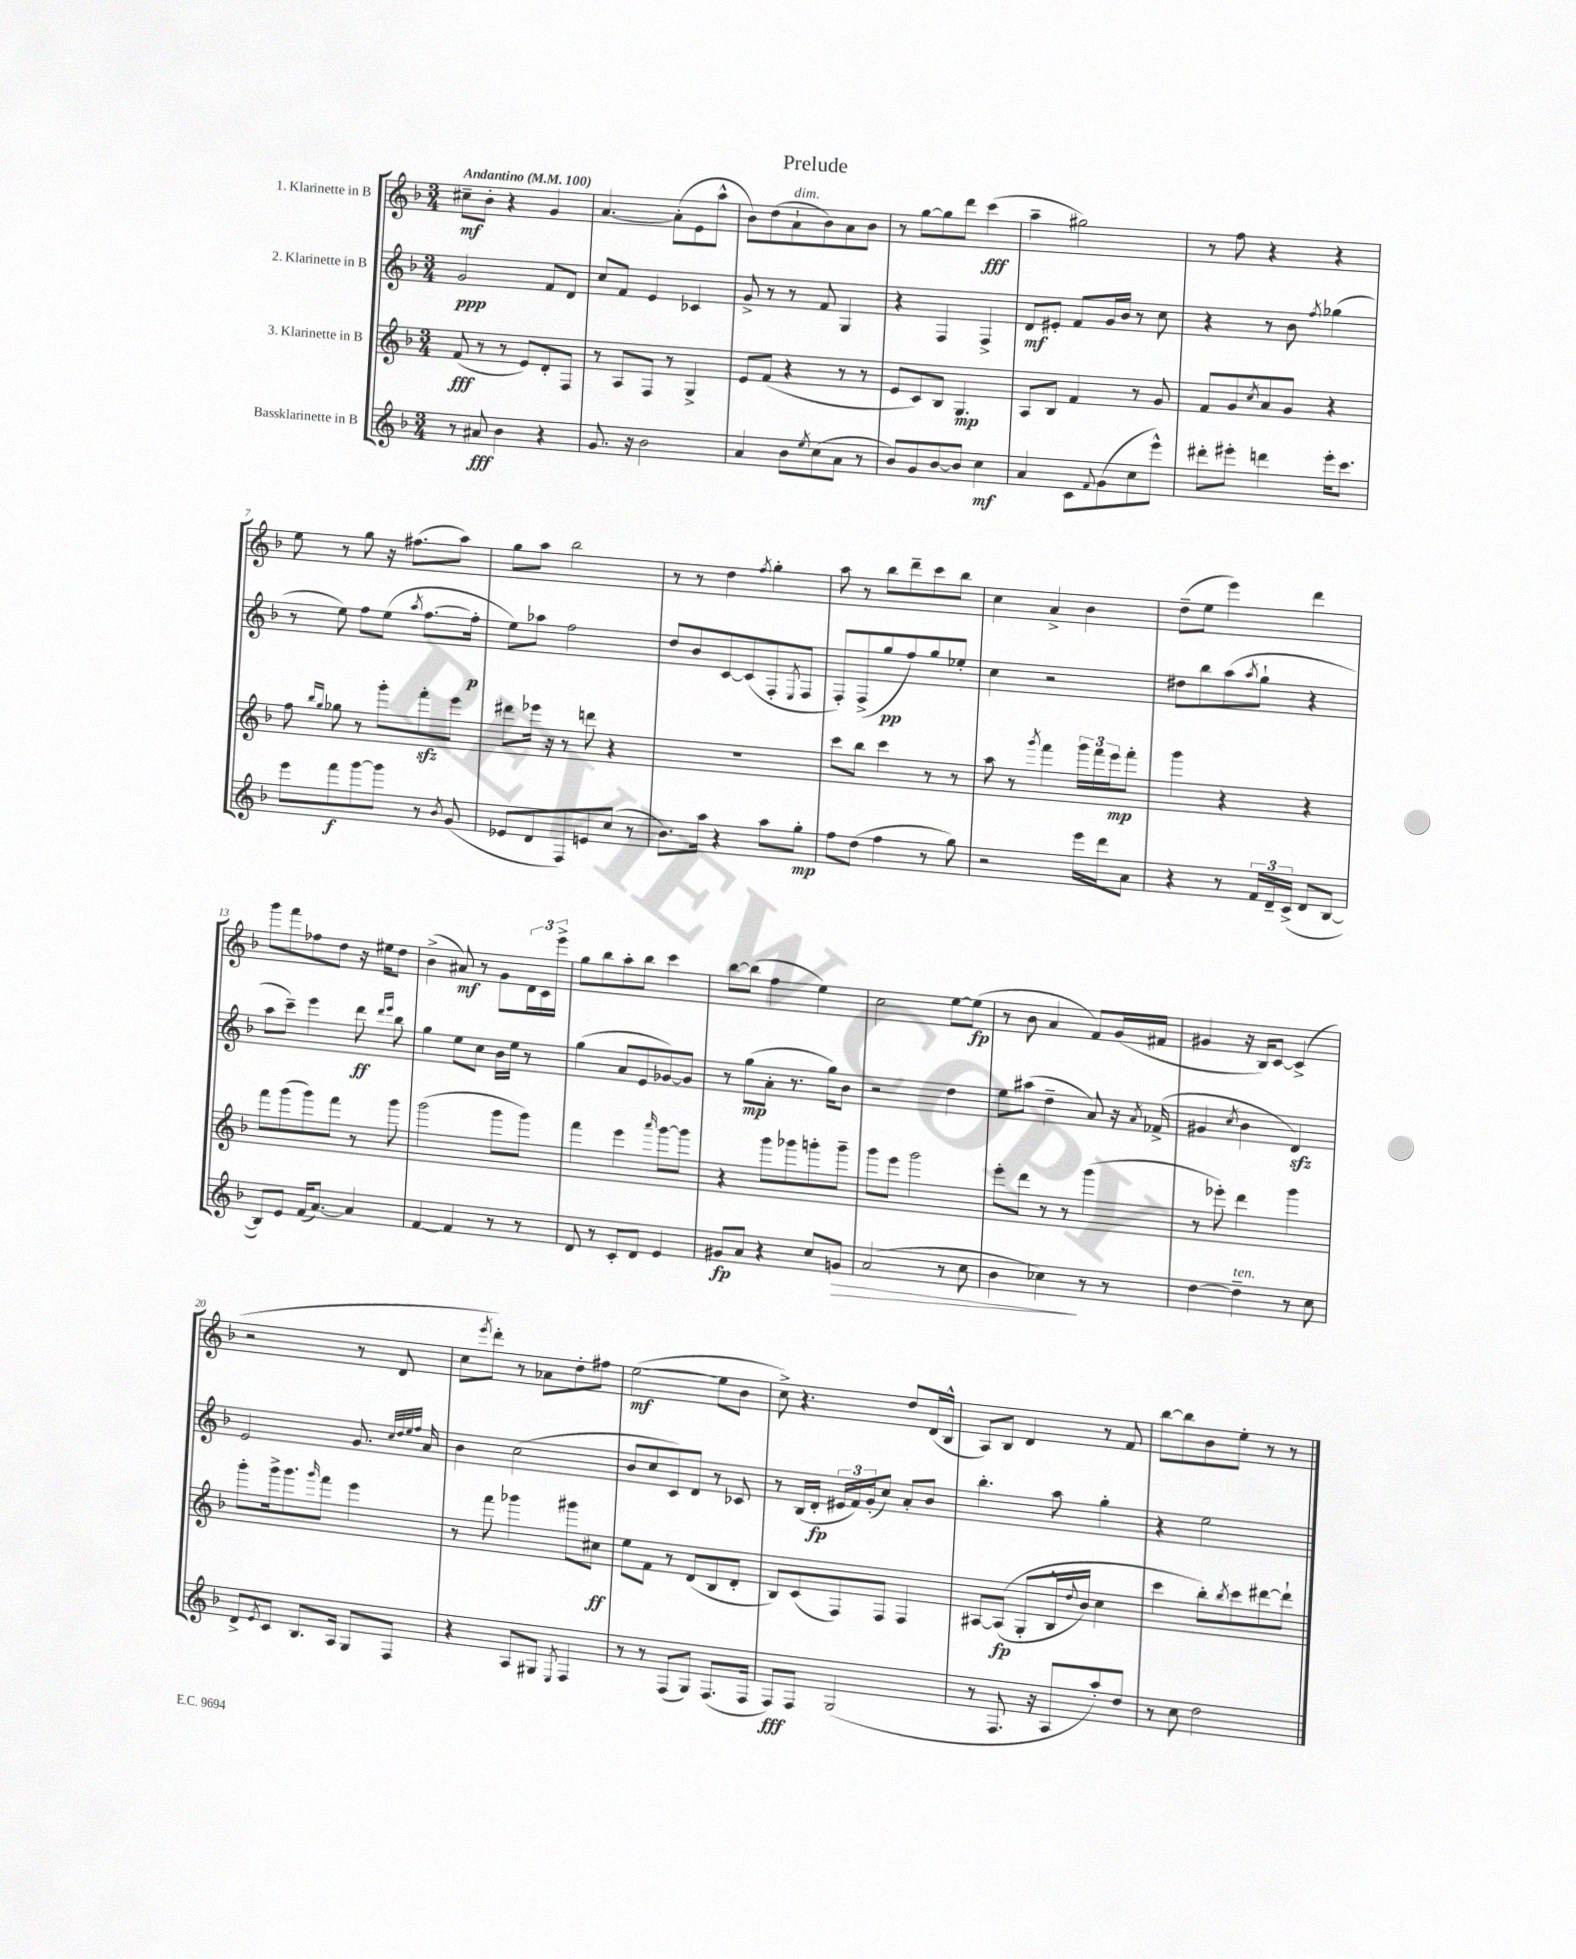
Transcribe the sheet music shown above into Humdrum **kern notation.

**kern	**kern	**kern	**kern
*staff4	*staff3	*staff2	*staff1
*clefG2	*clefG2	*clefG2	*clefG2
*k[b-]	*k[b-]	*k[b-]	*k[b-]
*M3/4	*M3/4	*M3/4	*M3/4
*MM100	*MM100	*MM100	*MM100
8r	(8f/	2g/	8cc#~\L
8a#/	8r	.	8b-'\J
4b-\	8r	.	4r
.	8e/L)	.	.
4r	8d'/	8f/L	4g/
.	8F/J	8d/J	.
=	=	=	=
8.g/	8r	8cc/L	[4.a/
.	8A/L	8f/J	.
16r	.	.	.
2b-\	8F/J	4e/	.
.	8r	.	(8a'\]L
.	4G^/	4c-/	8e\
.	.	.	8aa^^\J
=	=	=	=
4a/	8e/L	8g^/	8b-\L)
.	(8f/J	8r	(8dd\
8b-\L	4r	8r	8a`\
8qee/	.	.	.
(8cc\	.	8f/	8b-\)
8a\J	8r	4G/	8a\
8r	8r	.	8b-\J
=	=	=	=
8b-/L)	8e/L	4r	8r
8g/	8c/)	.	[8gg\L
[8b-/	8B-/J	4F/	8gg\]
8b-/]J	4.G/	.	8ddd\J
4cc\	.	4F^/	(4ccc\
=	=	=	=
4a/	8A/L	8d/L	4aa~\
.	8B-/J	8e#'/J	.
8c\L	4f/	8f/L	2gg#\)
8qqf/	.	.	.
(8g\	.	16g/L	.
.	.	16b-/JJ	.
8cc\	8r	8r	.
8eee^^\J)	8g/	8cc\	.
=	=	=	=
8ddd#'\L	8f/L	4r	8r
8eee#'\J	8g/	.	8ff\
.	8qcc/	.	.
4ddd\	8a/	8r	4r
.	8g/J	8b-\	.
.	.	8qff/	.
16eee#'\LK	4r	(4gg-\	4r
8.ccc\J	.	.	.
=	=	=	=
8eee\L	8ff\	8r	8ee\
.	16qqbb-/LL	.	.
.	16qqgg/JJ	.	.
8fff\	8gg-\	8ee\)	8r
[8ggg\	8r	8ff\L	8gg\
8ggg\]J	8ggg'\L	(8ee\J	16r
.	.	.	(8.ff#\L
.	.	8qaa/	.
8r	8fff'\	[8.ff\L	.
8qb-/	.	.	.
(8g/	8eee\J	.	8aa\J)
.	.	16ff'\]Jk	.
=	=	=	=
8e-/L	8ddd#\L	8ee\L)	8gg\L
8d/	16eee-\Jk	8aa-\J	8aa\J
.	16r	.	.
8F/)	8r	2ff\	2bb-\
8e/	8ddd\	.	.
(8cc/J	4r	.	.
8r	.	.	.
=	=	=	=
8.b-\L)	2.r	8dd/L	8r
.	.	8b-/	8r
16aa\Jk	.	.	.
4r	.	[8c/	4dd\
.	.	(8c/]	.
.	.	.	8qff/
8aa\L	.	8F'/	4gg'\
.	.	8qE/	.
8gg'\J	.	8F/J	.
=	=	=	=
8ff\L	8ccc\L	8F'/L)	8aa\
(8dd\J	8bb-\J	(8F^/	8r
4ff\	4ccc\	8gg/	8bb-\L
.	.	8ff/)	8ddd~\
8r	8r	8gg/	8ccc\
8gg\)	8r	8ee-'/J	8bb-\J
=	=	=	=
2r	8aa\	4cc\	4cc\
.	8r	.	.
.	8qggg/	.	.
.	4fff\	2r	4a^/
16eee\LL	24ggg\LL	.	4b-\
.	24fff\	.	.
16ddd\J	.	.	.
.	24eee\J	.	.
8a\J	8fff'\J	.	.
=	=	=	=
4r	4ggg\	8dd#\L	(8dd~\L
.	.	8bb-\	8ee\J
8r	4r	(8aa\	4eee\)
.	.	8qaa/	.
24f/LL	.	8gg`\J	.
24d~/	.	.	.
(24c^/JJ	.	.	.
8d/L	4r	4r	4ddd\
[8B-/J	.	.	.
=	=	=	=
8B-/]L)	8fff\L	8aa\L	8ggg\L
8e/J	(8ggg\	8ccc~\J)	8fff\
(16f/LK	8ggg\)	4eee\	8ff-\
[8.a/J)	.	.	.
.	8fff\J	.	8dd\J
4a/]	8r	8ddd\	16r
.	.	.	16ee#\LK
.	.	16qqddd/LL	.
.	.	16qqeee/JJ	.
.	8ggg\	8bb-\	8dd\J
=	=	=	=
[4f/	(2ggg\	4gg\	(4b-^\
4f/]	.	8ee\L	8a#/)
.	.	8cc\J	8r
8r	8ggg\L	16b-\LL	8g\L
.	.	16ee\JJ	.
8r	8ggg\J)	8r	24d\L
.	.	.	24c\
.	.	.	24eee^\JJ
=	=	=	=
8d/	4fff\	(4gg\	8gg\L
8r	.	.	8bb-\
8c'/L	4eee\	8a/L	8aa'\
8d/J	.	8e/	8bb-\J
.	16qqaaa/	.	.
4e/	[8ggg\L	[8g-/)	4ccc\
.	8ggg\]J	8g-/]J	.
=	=	=	=
8g#/L	4r	8r	[8bb-\L
8a/J	.	(8gg\L	(8bb-\]J
4r	8ggg\L	8a'\J	4ff\
.	8ggg-\	8.r	.
8cc/L	8ggg'\	.	4ee\)
.	.	16gg\LK)	.
8g/J	8ggg~\J	8b-\J	.
=	=	=	=
(2a/	8ggg\L	2r	2cc\
.	8eee\J	.	.
.	2ggg\	.	.
8r	.	4dd\	[8ee\L
8cc\	.	.	(8ee\]J
=	=	=	=
4b-\	8eee'\L	8ee\L	8r
.	8ddd\J	(8aa#\J	8b-\
4cc-\)	8r	4dd~\	4a/
.	8r	.	.
8r	(4ggg\	8a/)	8f/L)
8r	.	16r	(16g/L
.	.	8qa/	.
.	.	(16f-^/	16f#/JJ
=	=	=	=
[4dd\	8r	4g#/	4g#/
.	8eee-'\)	.	.
.	.	8qcc/	.
4dd~\]	4ddd\	4b-\	16r
.	.	.	16B-/LK)
.	.	.	[8c/J
8r	4ggg\	4d/)	(4c^/]
8cc\	.	.	.
=	=	=	=
8d^/L	8ggg'\L	2e/	2r
8qe/	.	.	.
8c/J	16ggg^\k	.	.
.	8.ggg\	.	.
8.B-/L	.	.	.
.	16qqggg/	.	.
.	8fff\J	.	.
16A/Jk	.	.	.
8G/L	4eee\	8.g/	8r
8F/J	.	.	8d/
.	.	32qqcc/LLL	.
.	.	32qqdd/	.
.	.	32qqee/	.
.	.	32qqff/JJJ	.
.	.	16a/	.
=	=	=	=
4r	8r	4b-\	8cc\L
.	.	.	8qeee/
.	8fff\	.	8ddd'\J)
8A/L	4ggg-\	(2cc\	8r
8G#/J	.	.	8a-\L
8qE/	.	.	.
4F/	8ggg#\L	.	8dd'\
.	8cc#\J	.	8ff#\J
=	=	=	=
8r	8ee\L	8b-/L	([2ee\
8r	8f\J	8cc/	.
(8F/L	8r	8c/)	.
8G/J)	(8d/L	8d/J	.
(8.F/L	8B-/	8r	8ee\]L
.	8d'/J	8c-/	8b-\J
16F/Jk	.	.	.
=	=	=	=
8F/L)	8B-/L)	8r	8cc^\)
8F/J	(8c/	(16B-/LL	4.r
.	.	16d'/JJ	.
(2G/	8F/)	24e#/LL	.
.	.	24f/)	.
.	.	(24g'/J	.
.	8F/J	8cc/J)	.
.	4F/	8a'/L	8dd/L
.	.	8b-/J	(16d/L
.	.	.	16B-^^/JJ
=	=	=	=
8r	[8A#/L	4.bb-'\	8A/L)
8.F/	&((8A#/]J	.	8B-/J
.	8G'/L	.	4d/
16r	.	.	.
8A/L	16B-^^/L	8aa\	.
.	8qqdd/	.	.
.	16b-/JJ)	.	.
8aa'/)	4cc\	4gg'\	8r
8dd/J	.	.	8f/
=	=	=	=
8r	4ccc\	4r	[8bb-\L
8cc\	.	.	8bb-\]
2dd\	8bb-'\L&)	2ee\	8b-\
.	8qbb-/	.	.
.	8ccc\	.	8ee'\J
.	[8ddd#\	.	8r
.	8ddd#`\]J	.	8r
==	==	==	==
*-	*-	*-	*-
